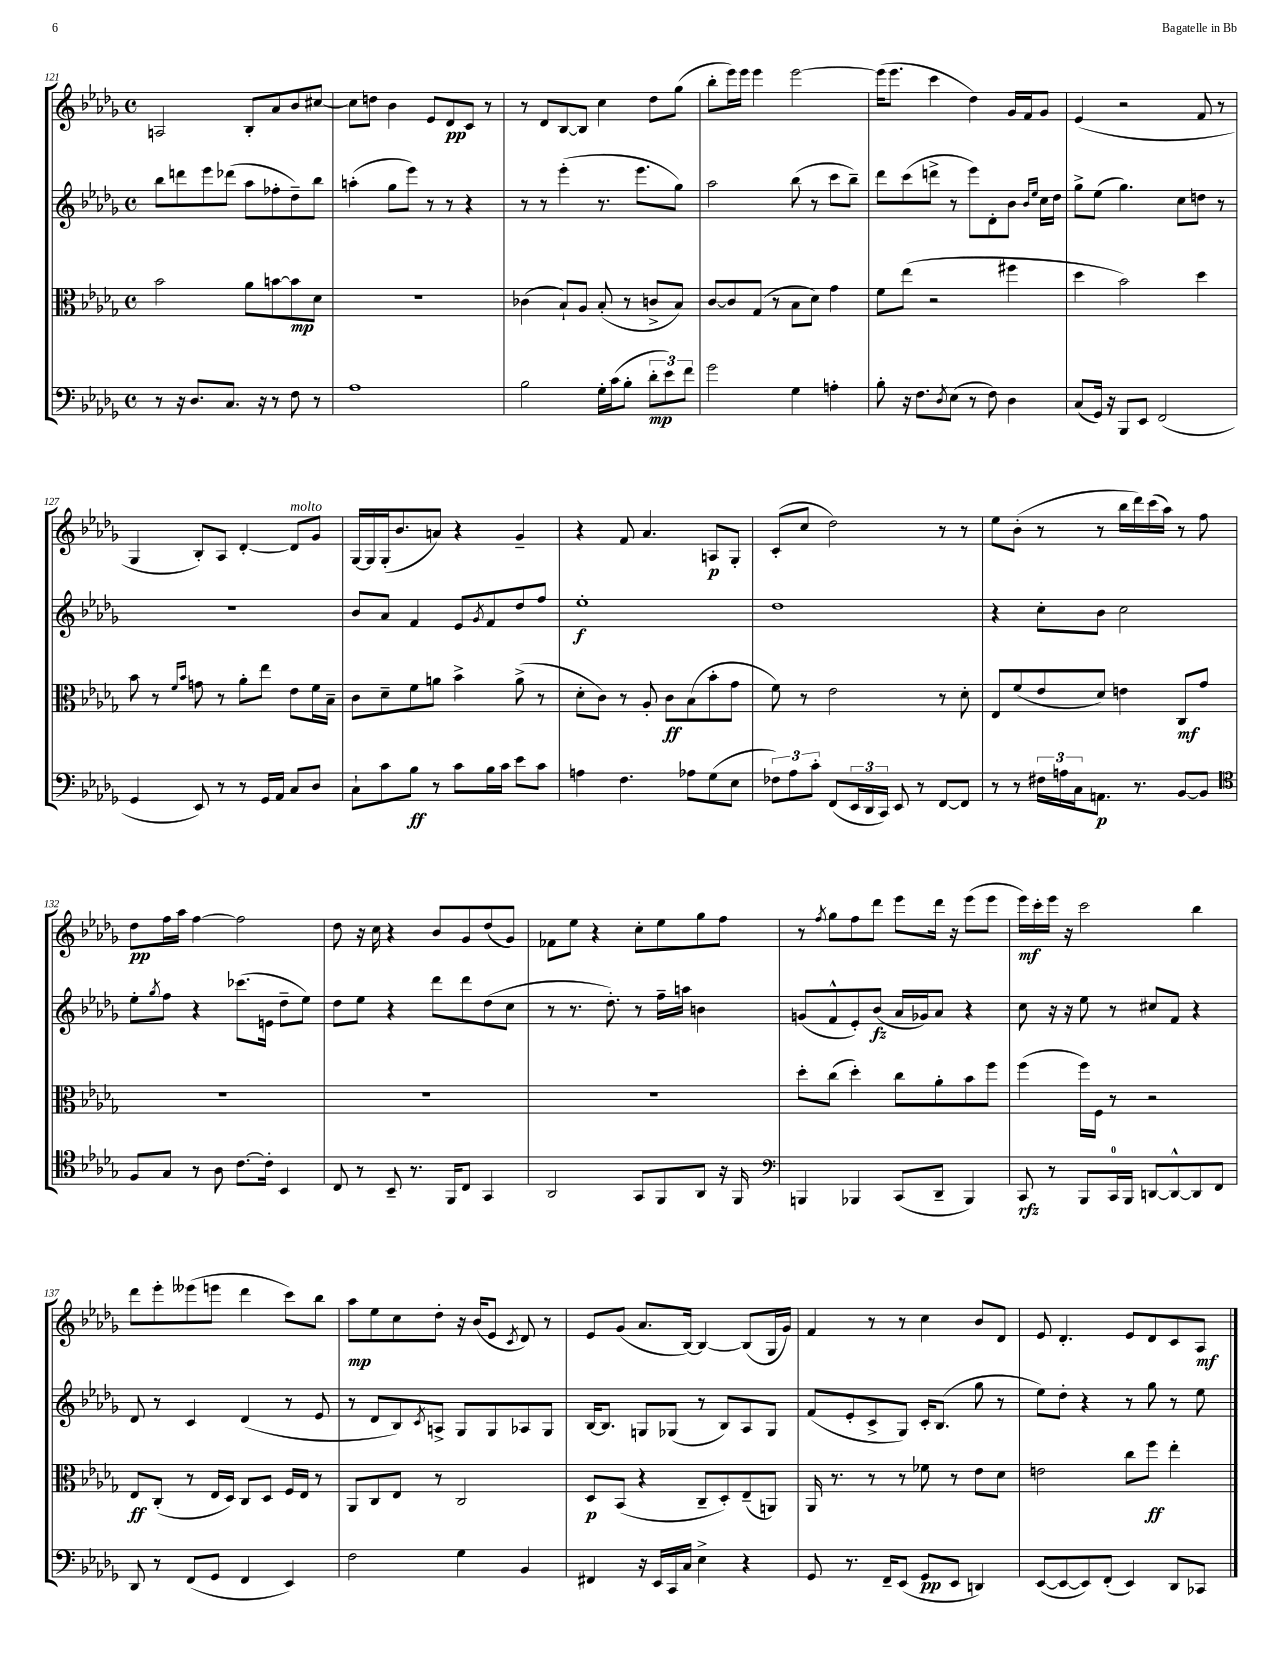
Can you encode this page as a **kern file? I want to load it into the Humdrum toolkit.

**kern	**dynam	**kern	**dynam	**kern	**dynam	**kern	**dynam
*part4	*part4	*part3	*part3	*part2	*part2	*part1	*part1
*staff4	*staff4	*staff3	*staff3	*staff2	*staff2	*staff1	*staff1
*clefF4	*	*clefC3	*	*clefG2	*	*clefG2	*
*k[b-e-a-d-g-]	*	*k[b-e-a-d-g-]	*	*k[b-e-a-d-g-]	*	*k[b-e-a-d-g-]	*
*M4/4	*	*M4/4	*	*M4/4	*	*M4/4	*
*met(c)	*	*met(c)	*	*met(c)	*	*met(c)	*
=121	=121	=121	=121	=121	=121	=121	=121
8r	.	2b-\	.	8bb-\L	.	2An/	.
16r	.	.	.	8dddn\	.	.	.
8.D-/L	.	.	.	.	.	.	.
.	.	.	.	8eee-\	.	.	.
8.C/J	.	.	.	(8ddd-X\J	.	.	.
.	.	8a-\L	.	8aa-\L	.	8B-'/L	.
16r	.	.	.	.	.	.	.
8r	.	[8bn\	.	8ff-X'\	.	8a-/	.
8F\	.	8b\]	mp	8dd-~\)	.	8b-/	.
8r	.	8d-\J	.	8bb-\J	.	[8cc#X/J	.
=122	=122	=122	=122	=122	=122	=122	=122
1A-	.	1r	.	(4aan'\	.	8cc#\L]	.
.	.	.	.	.	.	8ddn\J	.
.	.	.	.	8gg-\L	.	4b-\	.
.	.	.	.	8eee-\J)	.	.	.
.	.	.	.	8r	.	8e-/L	.
.	.	.	.	8r	.	8d-/	pp
.	.	.	.	4r	.	8c/J	.
.	.	.	.	.	.	8r	.
=123	=123	=123	=123	=123	=123	=123	=123
2B-\	.	(4c-X\	.	8r	.	8r	.
.	.	.	.	8r	.	8d-/L	.
.	.	8B-`/L)	.	(4eee-'\	.	[8B-/	.
.	.	8A-/J	.	.	.	8B-/J]	.
16G-'\LL	.	(8B-'/	.	8.r	.	4cc\	.
(16c\J	.	.	.	.	.	.	.
8B-'\J	.	8r	.	.	.	.	.
.	.	.	.	8.eee-\L	.	.	.
12d-'\L	mp	8cn^/L	.	.	.	8dd-\L	.
12e-\)	.	.	.	.	.	.	.
.	.	8B-/J)	.	8gg-\J)	.	(8gg-\J	.
12f\J	.	.	.	.	.	.	.
=124	=124	=124	=124	=124	=124	=124	=124
2g-\	.	[8c/L	.	2aa-\	.	8bb-'\L	.
.	.	8c/]	.	.	.	16eee-\L)	.
.	.	.	.	.	.	16eee-\JJ	.
.	.	(8G-/J	.	.	.	4eee-\	.
.	.	8r	.	.	.	.	.
4G-\	.	8B-\L	.	(8bb-\	.	[2eee-\	.
.	.	8d-\J)	.	8r	.	.	.
4An'\	.	4g-\	.	8ccc\L	.	.	.
.	.	.	.	8bb-~\J)	.	.	.
=125	=125	=125	=125	=125	=125	=125	=125
8B-'\	.	8f\L	.	8ddd-\L	.	(16eee-\KL]	.
.	.	.	.	.	.	8.eee-\J	.
16r	.	(8ee-\J	.	(8ccc\	.	.	.
8.F\L	.	.	.	.	.	.	.
.	.	2r	.	8dddn^\J	.	4ccc\	.
8qD-/	.	.	.	.	.	.	.
(8E-\J	.	.	.	8r	.	.	.
8r	.	.	.	8eee-\L)	.	4dd-\)	.
8F\)	.	.	.	8d-'\	.	.	.
4D-\	.	4ff#X\	.	8b-\J	.	16g-/LL	.
.	.	.	.	.	.	16f/J	.
.	.	.	.	16qqb-/LL	.	.	.
.	.	.	.	16qqee-/JJ	.	.	.
.	.	.	.	16cc\LL	.	8g-/J	.
.	.	.	.	16dd-\JJ	.	.	.
=126	=126	=126	=126	=126	=126	=126	=126
(8C/L	.	4dd-\	.	8gg-^\L	.	(4e-/	.
16GG-/Jk)	.	.	.	(8ee-\J	.	.	.
16r	.	.	.	.	.	.	.
8BBB-/L	.	2b-\)	.	4.gg-\)	.	2r	.
8EE-/J	.	.	.	.	.	.	.
(2FF/	.	.	.	.	.	.	.
.	.	.	.	8cc\L	.	.	.
.	.	4dd-\	.	8ddn\J	.	8f/	.
.	.	.	.	8r	.	8r	.
!!LO:LB:g=z
=127	=127	=127	=127	=127	=127	=127	=127
4GG-/	.	8b-\	.	1r	.	4G-/	.
.	.	8r	.	.	.	.	.
.	.	16qqf/LL	.	.	.	.	.
.	.	16qqb-/JJ	.	.	.	.	.
8EE-/)	.	8gn\	.	.	.	8B-'/L)	.
8r	.	8r	.	.	.	8A-/J	.
8r	.	8a-'\L	.	.	.	[4d-'/	.
16GG-/LL	.	8ee-\J	.	.	.	.	.
16AA-/JJ	.	.	.	.	.	.	.
!	!	!	!	!	!	!LO:TX:a:i:t=molto	!
8C/L	.	8e-\L	.	.	.	8d-/L]	.
8D-/J	.	16f\L	.	.	.	8g-/J	.
.	.	16B-~\JJ	.	.	.	.	.
=128	=128	=128	=128	=128	=128	=128	=128
8C`\L	.	8c\L	.	8b-/L	.	[16G-/LL	.
.	.	.	.	.	.	16G-/]	.
8c\	.	8d-~\	.	8a-/J	.	(16G-'/J	.
.	.	.	.	.	.	8.b-/	.
8B-\J	ff	8f\	.	4f/	.	.	.
8r	.	8an\J	.	.	.	8an/J)	.
8c\L	.	4b-^\	.	8e-/L	.	4r	.
.	.	.	.	8qg-/	.	.	.
16B-\L	.	.	.	8f/	.	.	.
16c\JJ	.	.	.	.	.	.	.
8e-\L	.	(8a^\	.	8dd-/	.	4g-~/	.
8c\J	.	8r	.	8ff/J	.	.	.
=129	=129	=129	=129	=129	=129	=129	=129
4An\	.	8d-'\L	.	1ee-'	f	4r	.
.	.	8c\J)	.	.	.	.	.
4.F\	.	8r	.	.	.	8f/	.
.	.	8A-'/	.	.	.	4.a-/	.
.	.	8c\L	ff	.	.	.	.
8A-X\L	.	(8B-\	.	.	.	.	.
(8G-\	.	8b-'\	.	.	.	8An/L	p
8E-\J	.	8g-\J	.	.	.	8G-'/J	.
=130	=130	=130	=130	=130	=130	=130	=130
12F-X\L)	.	8f\)	.	1dd-	.	(8c'/L	.
12A-\	.	.	.	.	.	.	.
.	.	8r	.	.	.	8cc/J	.
12c'\J	.	.	.	.	.	.	.
(8FF/L	.	2e-\	.	.	.	2dd-\)	.
24EE-/L	.	.	.	.	.	.	.
24DD-/	.	.	.	.	.	.	.
24CC/JJ)	.	.	.	.	.	.	.
8EE-/	.	.	.	.	.	.	.
8r	.	.	.	.	.	.	.
[8FF/L	.	8r	.	.	.	8r	.
8FF/J]	.	8d-'\	.	.	.	8r	.
=131	=131	=131	=131	=131	=131	=131	=131
8r	.	8E-/L	.	4r	.	8ee-\L	.
8r	.	(8f/	.	.	.	(8b-'\J	.
24F#X\LL	.	8e-/	.	8cc'\L	.	8r	.
24An\	.	.	.	.	.	.	.
24C\J	.	.	.	.	.	.	.
8.AAn\J	p	8d-/J)	.	8b-\J	.	8r	.
.	.	4en\	.	2cc\	.	16bb-\LL	.
8.r	.	.	.	.	.	16ddd-\)	.
.	.	.	.	.	.	(16ccc\	.
.	.	.	.	.	.	16aa-\JJ)	.
[8BB-/L	.	8C/L	mf	.	.	8r	.
8BB-/J]	.	8g-/J	.	.	.	8ff\	.
!!LO:LB:g=z
=132	=132	=132	=132	=132	=132	=132	=132
*clefC4	*	*	*	*	*	*	*
8F/L	.	1r	.	8ee-'\L	.	8dd-\L	pp
.	.	.	.	8qgg-/	.	.	.
8G-/J	.	.	.	8ff\J	.	16ff\L	.
.	.	.	.	.	.	16aa-\JJ	.
8r	.	.	.	4r	.	[4ff\	.
8A-\	.	.	.	.	.	.	.
[8.c\L	.	.	.	(8.ccc-X\L	.	2ff\]	.
16c'\Jk]	.	.	.	16en\Jk	.	.	.
4BB-/	.	.	.	8dd-~\L	.	.	.
.	.	.	.	8ee-\J)	.	.	.
=133	=133	=133	=133	=133	=133	=133	=133
8C/	.	1r	.	8dd-\L	.	8dd-\	.
8r	.	.	.	8ee-\J	.	16r	.
.	.	.	.	.	.	16cc\	.
8BB-~/	.	.	.	4r	.	4r	.
8.r	.	.	.	.	.	.	.
.	.	.	.	8ddd-\L	.	8b-/L	.
16FF/KL	.	.	.	.	.	.	.
8C/J	.	.	.	8ddd-\	.	8g-/	.
4GG-/	.	.	.	(8dd-\	.	(8dd-/	.
.	.	.	.	8cc\J	.	8g-/J)	.
=134	=134	=134	=134	=134	=134	=134	=134
2AA-/	.	1r	.	8r	.	8f-X\L	.
.	.	.	.	8.r	.	8ee-\J	.
.	.	.	.	.	.	4r	.
.	.	.	.	8.dd-'\)	.	.	.
8GG-/L	.	.	.	8r	.	8cc'\L	.
8FF/	.	.	.	16ff~\LL	.	8ee-\	.
.	.	.	.	16aan\JJ	.	.	.
8AA-/J	.	.	.	4bn\	.	8gg-\	.
16r	.	.	.	.	.	8ff\J	.
16FF/	.	.	.	.	.	.	.
=135	=135	=135	=135	=135	=135	=135	=135
*clefF4	*	*	*	*	*	*	*
4BBBn/	.	8dd-'\L	.	(8gn/L	.	8r	.
.	.	.	.	.	.	8qff/	.
.	.	(8cc\J	.	8f^^/	.	8gg-\L	.
4BBB-X/	.	4dd-'\)	.	8e-'/)	.	8ff\	.
.	.	.	.	(8b-/J	fz	8ddd-\J	.
(8CC/L	.	8cc\L	.	16a-/LL	.	8eee-\L	.
.	.	.	.	16g-X/J)	.	.	.
8DD-~/J	.	8a-'\	.	8a-/J	.	16ddd-\Jk	.
.	.	.	.	.	.	16r	.
4BBB-/)	.	8b-\	.	4r	.	(8eee-\L	.
.	.	8ff\J	.	.	.	8eee-\J	.
=136	=136	=136	=136	=136	=136	=136	=136
8CC/	rfz	(4ff\	.	8cc\	.	16eee-\LL)	mf
.	.	.	.	.	.	16ccc'\	.
8r	.	.	.	16r	.	16eee-\JJ	.
.	.	.	.	16r	.	16r	.
8BBB-/L	.	16ff\LL)	.	8ee-\	.	2ccc\	.
.	.	16F\JJ	.	.	.	.	.
16CC/L	.	8r	.	8r	.	.	.
16BBB-/JJ	.	.	.	.	.	.	.
[8DDn/L	.	2r	.	8cc#X/L	.	.	.
8DD^^/_	.	.	.	8f/J	.	.	.
8DD/]	.	.	.	4r	.	4bb-\	.
8FF/J	.	.	.	.	.	.	.
!!LO:LB:g=z
=137	=137	=137	=137	=137	=137	=137	=137
8DD-/	.	8E-/L	ff	8d-/	.	8ddd-\L	.
8r	.	(8C'/J	.	8r	.	8eee-'\	.
(8FF/L	.	8r	.	4c/	.	(8eee--X\	.
8GG-/J	.	16E-/LL	.	.	.	8eeen\J	.
.	.	16D-/JJ)	.	.	.	.	.
4FF/	.	8C/L	.	(4d-/	.	4ddd-\	.
.	.	8D-/J	.	.	.	.	.
4EE-/)	.	16F/LL	.	8r	.	8ccc\L)	.
.	.	16E-/JJ	.	.	.	.	.
.	.	8r	.	8e-/	.	8bb-\J	.
=138	=138	=138	=138	=138	=138	=138	=138
2F\	.	8AA-/L	.	8r	.	8aa-\L	mp
.	.	8C/	.	8d-/L	.	8ee-\	.
.	.	8E-/J	.	8B-/)	.	8cc\	.
.	.	.	.	8qc/	.	.	.
.	.	8r	.	8An^/J	.	8dd-'\J	.
4G-\	.	2C/	.	8G-/L	.	16r	.
.	.	.	.	.	.	(16b-/KL	.
.	.	.	.	8G-/	.	8e-/J	.
.	.	.	.	.	.	8qc/	.
4BB-/	.	.	.	8A-X/	.	8d-/)	.
.	.	.	.	8G-/J	.	8r	.
=139	=139	=139	=139	=139	=139	=139	=139
4FF#X/	.	8D-/L	p	[16B-/KL	.	8e-/L	.
.	.	.	.	8.B-/J]	.	.	.
.	.	(8BB-/J	.	.	.	(8g-/J	.
16r	.	4r	.	8Gn/L	.	8.a-/L	.
16EE-/LL	.	.	.	.	.	.	.
16CC/	.	.	.	(8G-X/J	.	.	.
16C/JJ	.	.	.	.	.	[16B-/Jk)	.
4E-^\	.	8C~/L	.	8r	.	4B-/_	.
.	.	8D-'/)	.	8B-/L)	.	.	.
4r	.	(8E-~/	.	8A-/	.	(8B-/L]	.
.	.	8AAn/J)	.	8G-/J	.	16G-/L	.
.	.	.	.	.	.	16g-/JJ)	.
=140	=140	=140	=140	=140	=140	=140	=140
8GG-/	.	16AA-/	.	(8f/L	.	4f/	.
.	.	8.r	.	.	.	.	.
8.r	.	.	.	8e-'/	.	.	.
.	.	8r	.	8c^/	.	8r	.
16FF~/KL	.	.	.	.	.	.	.
(8EE-/J	.	8r	.	8G-/J)	.	8r	.
8GG-/L	pp	8f-X\	.	16c'/KL	.	4cc\	.
.	.	.	.	(8.B-/J	.	.	.
8EE-/J	.	8r	.	.	.	.	.
4DDn/)	.	8e-\L	.	8gg-\	.	8b-/L	.
.	.	8d-\J	.	8r	.	8d-/J	.
=141	=141	=141	=141	=141	=141	=141	=141
([8EE-/L	.	2en\	.	8ee-\L)	.	8e-/	.
8EE-/_	.	.	.	8dd-'\J	.	4.d-'/	.
8EE-/])	.	.	.	4r	.	.	.
(8FF'/J	.	.	.	.	.	.	.
4EE-/)	.	8cc\L	.	8r	.	8e-/L	.
.	.	8ff\J	ff	8gg-\	.	8d-/	.
8DD-/L	.	4ee-'\	.	8r	.	8c/	.
8CC-X/J	.	.	.	8ee-\	.	8A-/J	mf
==	==	==	==	==	==	==	==
*-	*-	*-	*-	*-	*-	*-	*-
